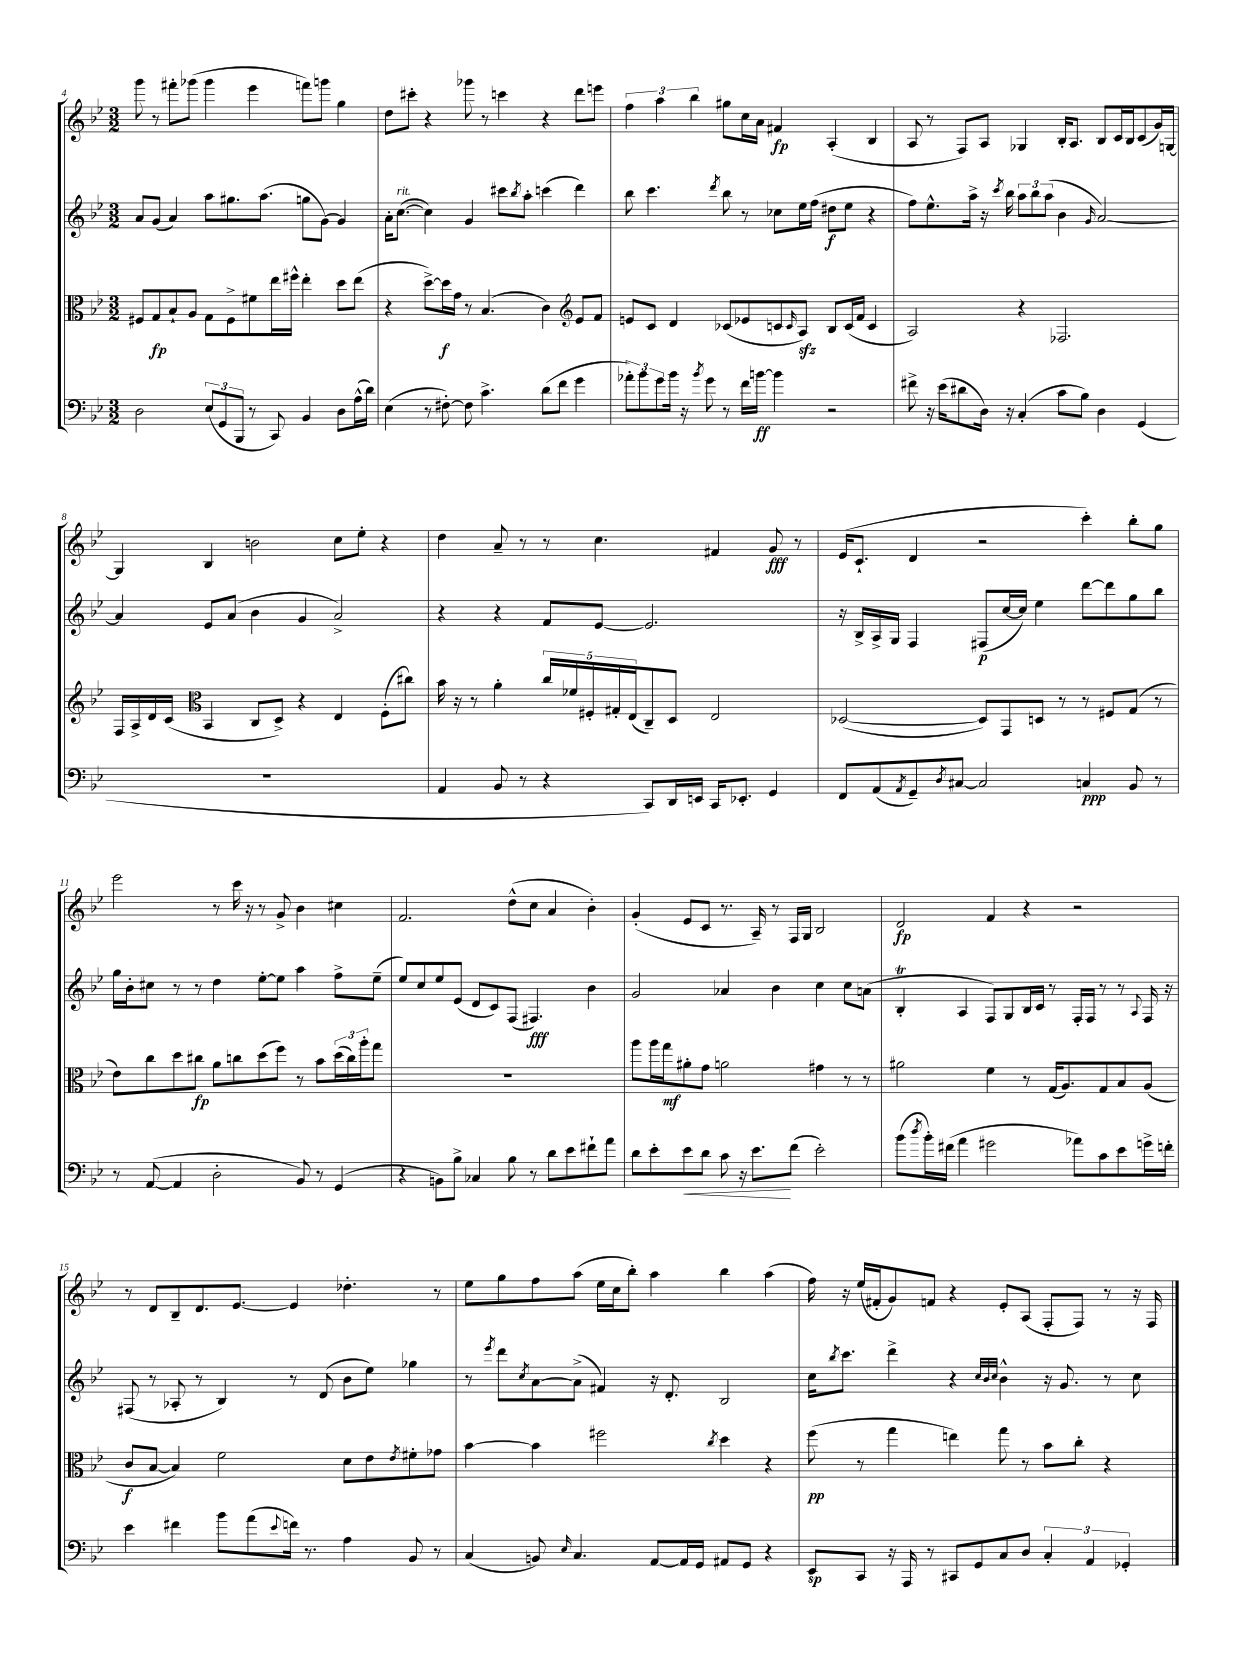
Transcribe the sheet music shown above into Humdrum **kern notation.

**kern	**kern	**kern	**kern
*staff4	*staff3	*staff2	*staff1
*clefF4	*clefC3	*clefG2	*clefG2
*k[b-e-]	*k[b-e-]	*k[b-e-]	*k[b-e-]
*M3/2	*M3/2	*M3/2	*M3/2
2D	8F#	8a	8ggg
.	8G	(8g	8r
.	8B-`	4a)	8fff#'
.	8A	.	(8ggg-
(12E-	8G	8aa	4ggg-
12GG	.	.	.
.	8F#^	8.gg#	.
12BBB-	.	.	.
8r	8f#	.	4eee-
.	.	(8.aa	.
8CC)	16ee-	.	.
.	16ff#^^	.	.
4BB-	4ee-'	8gg	8fff)
.	.	[8g)	8ggg
8D	8dd	4g]	4gg
(16A^^	(8ee-	.	.
16d)	.	.	.
=	=	=	=
(4E-	4r	16a'	8dd
.	.	([8.cc	.
.	.	.	8ccc#'
8r	[8dd^)	4cc])	4r
[8F#')	16dd]	.	.
.	16g	.	.
8F#]	8r	4g	8ggg-
4.c^	(4.B-	.	8r
.	.	8ccc#	4ccc
.	.	8qbb-	.
.	.	8aa'	.
(8d	4c)	(4ccc	4r
8f	.	.	.
*	*clefG2	*	*
4g	8e-	4ddd)	8ddd
.	8f	.	8eee
=	=	=	=
12a-')	8e	8bb-	6ff
12b-	.	.	.
.	8c	4.ccc	.
12g	.	.	6aa
16b-	4d	.	.
16r	.	.	.
.	.	.	6bb-
8qb-	.	.	.
8g	.	.	.
.	.	8qddd	.
8r	(8c-	8bb-	8gg#
16f	8e-	8r	16cc
[16b	.	.	16a
4b]	8c	8cc-	4f#
.	16qqc	.	.
.	8A)	16ee-	.
.	.	(16ff	.
2r	8B-	8dd#	(4A'
.	(16c	8ee-	.
.	16f	.	.
.	4c	4r	4B-
=	=	=	=
8f#^	2A)	8ff)	8A
16r	.	8.ee-^^	8r
(16e-	.	.	.
8d#	.	.	8F)
.	.	16aa^	.
16D)	.	16r	8A
.	.	8qccc	.
16r	.	16bb-	.
(4C'	4r	12aa	4G-
.	.	12bb-	.
.	.	(12aa	.
8c	2.F-	4b-	16B-'
.	.	.	8.A
8B-)	.	.	.
.	.	16qqg	.
4D	.	[2a)	8B-
.	.	.	16c
.	.	.	16B-
(4GG	.	.	(8c
.	.	.	16g)
.	.	.	[16G
=	=	=	=
1.r	16F	4a]	4G]
.	16A^	.	.
.	16d	.	.
.	(16c	.	.
*	*clefC3	*	*
.	4BB-	8e-	4B-
.	.	(8a	.
.	8C	4b-	2b
.	8D^)	.	.
.	4r	4g	.
.	4E-	2a^)	8cc
.	.	.	8ee-'
.	(8F'	.	4r
.	8cc#)	.	.
=	=	=	=
4AA	16b-	4r	4dd
.	16r	.	.
.	8r	.	.
8BB-	4a'	4r	8a~
8r	.	.	8r
4r	20cc	8f	8r
.	20f-	.	.
.	20F#'	.	.
.	.	[8e-	4.cc
.	20G#'	.	.
.	(20E-	.	.
8CC)	8C~)	2.e-]	.
16DD	8D	.	.
16EE	.	.	.
16CC	2E-	.	4f#
8.EE-'	.	.	.
4GG	.	.	8g
.	.	.	8r
=	=	=	=
8FF	([2D-	16r	(16e-
.	.	16B-^	8.c`
(8AA	.	16A^	.
.	.	16G	.
8qAA	.	.	.
8GG~)	.	4F	4d
8qD	.	.	.
[8C#	.	.	.
2C#]	8D-])	(8F#	2r
.	8GG	[16cc	.
.	.	16cc])	.
.	8D	4ee-	.
.	8r	.	.
4C	8r	[8ddd	4ccc')
.	8F#	8ddd]	.
8BB-	(8G	8gg	8bb-'
8r	8r	8bb-	8gg
=	=	=	=
8r	8e-)	16gg	2eee-
.	.	16b-'	.
([8AA	8cc	8cc#	.
4AA]	8dd	8r	.
.	8cc#	8r	.
2D'	8a	4dd	8r
.	8cc	.	16ccc
.	.	.	16r
.	(8dd	[8ee-'	8r
.	8ff)	8ee-]	8g^
8BB-)	8r	4aa	4b-
8r	8b-	.	.
(4GG	(24dd	8ff^	4cc#
.	24cc)	.	.
.	24aa'	.	.
.	8gg	(8ee-~	.
=	=	=	=
4r	1.r	8ee-)	2.f
.	.	8cc	.
8BB)	.	8ee-	.
8B-^	.	(8e-	.
4C-	.	8d	.
.	.	8c)	.
8B-	.	(8F	(8dd^^
8r	.	4.F#)	8cc
8d	.	.	4a
8e-	.	.	.
8f#`	.	4b-	4b-')
8a	.	.	.
=	=	=	=
8d	8aa	2g	(4g'
8e-'	16aa	.	.
.	16gg	.	.
8e-	8a#'	.	8e-
8d	8g	.	8c
8c	2a	4a-	8.r
16r	.	.	.
8.e-	.	.	16A~)
.	.	4b-	8r
(8f	.	.	16F
.	.	.	16G
2e-')	4g#	4cc	2B-
.	8r	8cc	.
.	8r	(8a	.
=	=	=	=
(8b-	2a#	4B-'	2d
8qdd	.	.	.
16b-')	.	.	.
(16f#	.	.	.
4a	.	4A	.
2g#	4f	8F)	4f
.	.	8G	.
.	8r	16B-	4r
.	.	16c	.
.	(16G	8r	.
.	8.A)	.	.
8a-)	.	16F'	2r
.	.	16F	.
8c	8G	8r	.
8e-	8B-	8r	.
.	.	8qqA	.
16g^	(8A	16F	.
16f'	.	16r	.
=	=	=	=
4e-	8c	(8F#	8r
.	[8B-	8r	8d
4f#	4B-])	8A-'	8B-~
.	.	8r	8.d
8b-	2f	4B-)	.
.	.	.	[8.e-
(8a	.	.	.
8qqe-	.	.	.
16f)	.	8r	4e-]
8.r	.	.	.
.	.	(8d	.
4A	8d	8b-	4.dd-'
.	8e-	8ee-)	.
.	8qe-	.	.
8BB-	8f#'	4gg-	.
8r	8g-	.	8r
=	=	=	=
(4C	[4b-	8r	8ee-
.	.	8qeee-	.
.	.	8ddd	8gg
.	.	8qcc	.
8BB)	4b-]	[8a	8ff
16qqE-	.	.	.
4.C	.	(8a^]	(8aa
.	2ff#	4f#)	16ee-
.	.	.	16cc
.	.	.	8bb-')
[8AA	.	16r	4aa
.	.	8.d'	.
16AA]	.	.	.
16GG	.	.	.
.	8qcc	.	.
8AA#	4dd	2B-	4bb-
8GG	.	.	.
4r	4r	.	(4aa
=	=	=	=
8EE-	(8ff	16cc	16ff)
.	.	8qbb-	.
.	.	8.ccc	16r
8CC	8r	.	(16ee-
.	.	.	16f#'
16r	4gg	4ddd^	8g)
16AAA	.	.	.
8r	.	.	8f
8CC#	4ee)	4r	4r
8GG	.	.	.
.	.	32qqcc	.
.	.	32qqb-	.
.	.	32qqcc	.
8C	8gg	4b-^^	8e-'
8D	8r	.	(8A
6C'	8b-	16r	8F'
.	.	8.g	.
.	8cc'	.	8F)
6AA	.	.	.
.	4r	8r	8r
6GG-'	.	.	.
.	.	8cc	16r
.	.	.	16F
==	==	==	==
*-	*-	*-	*-
